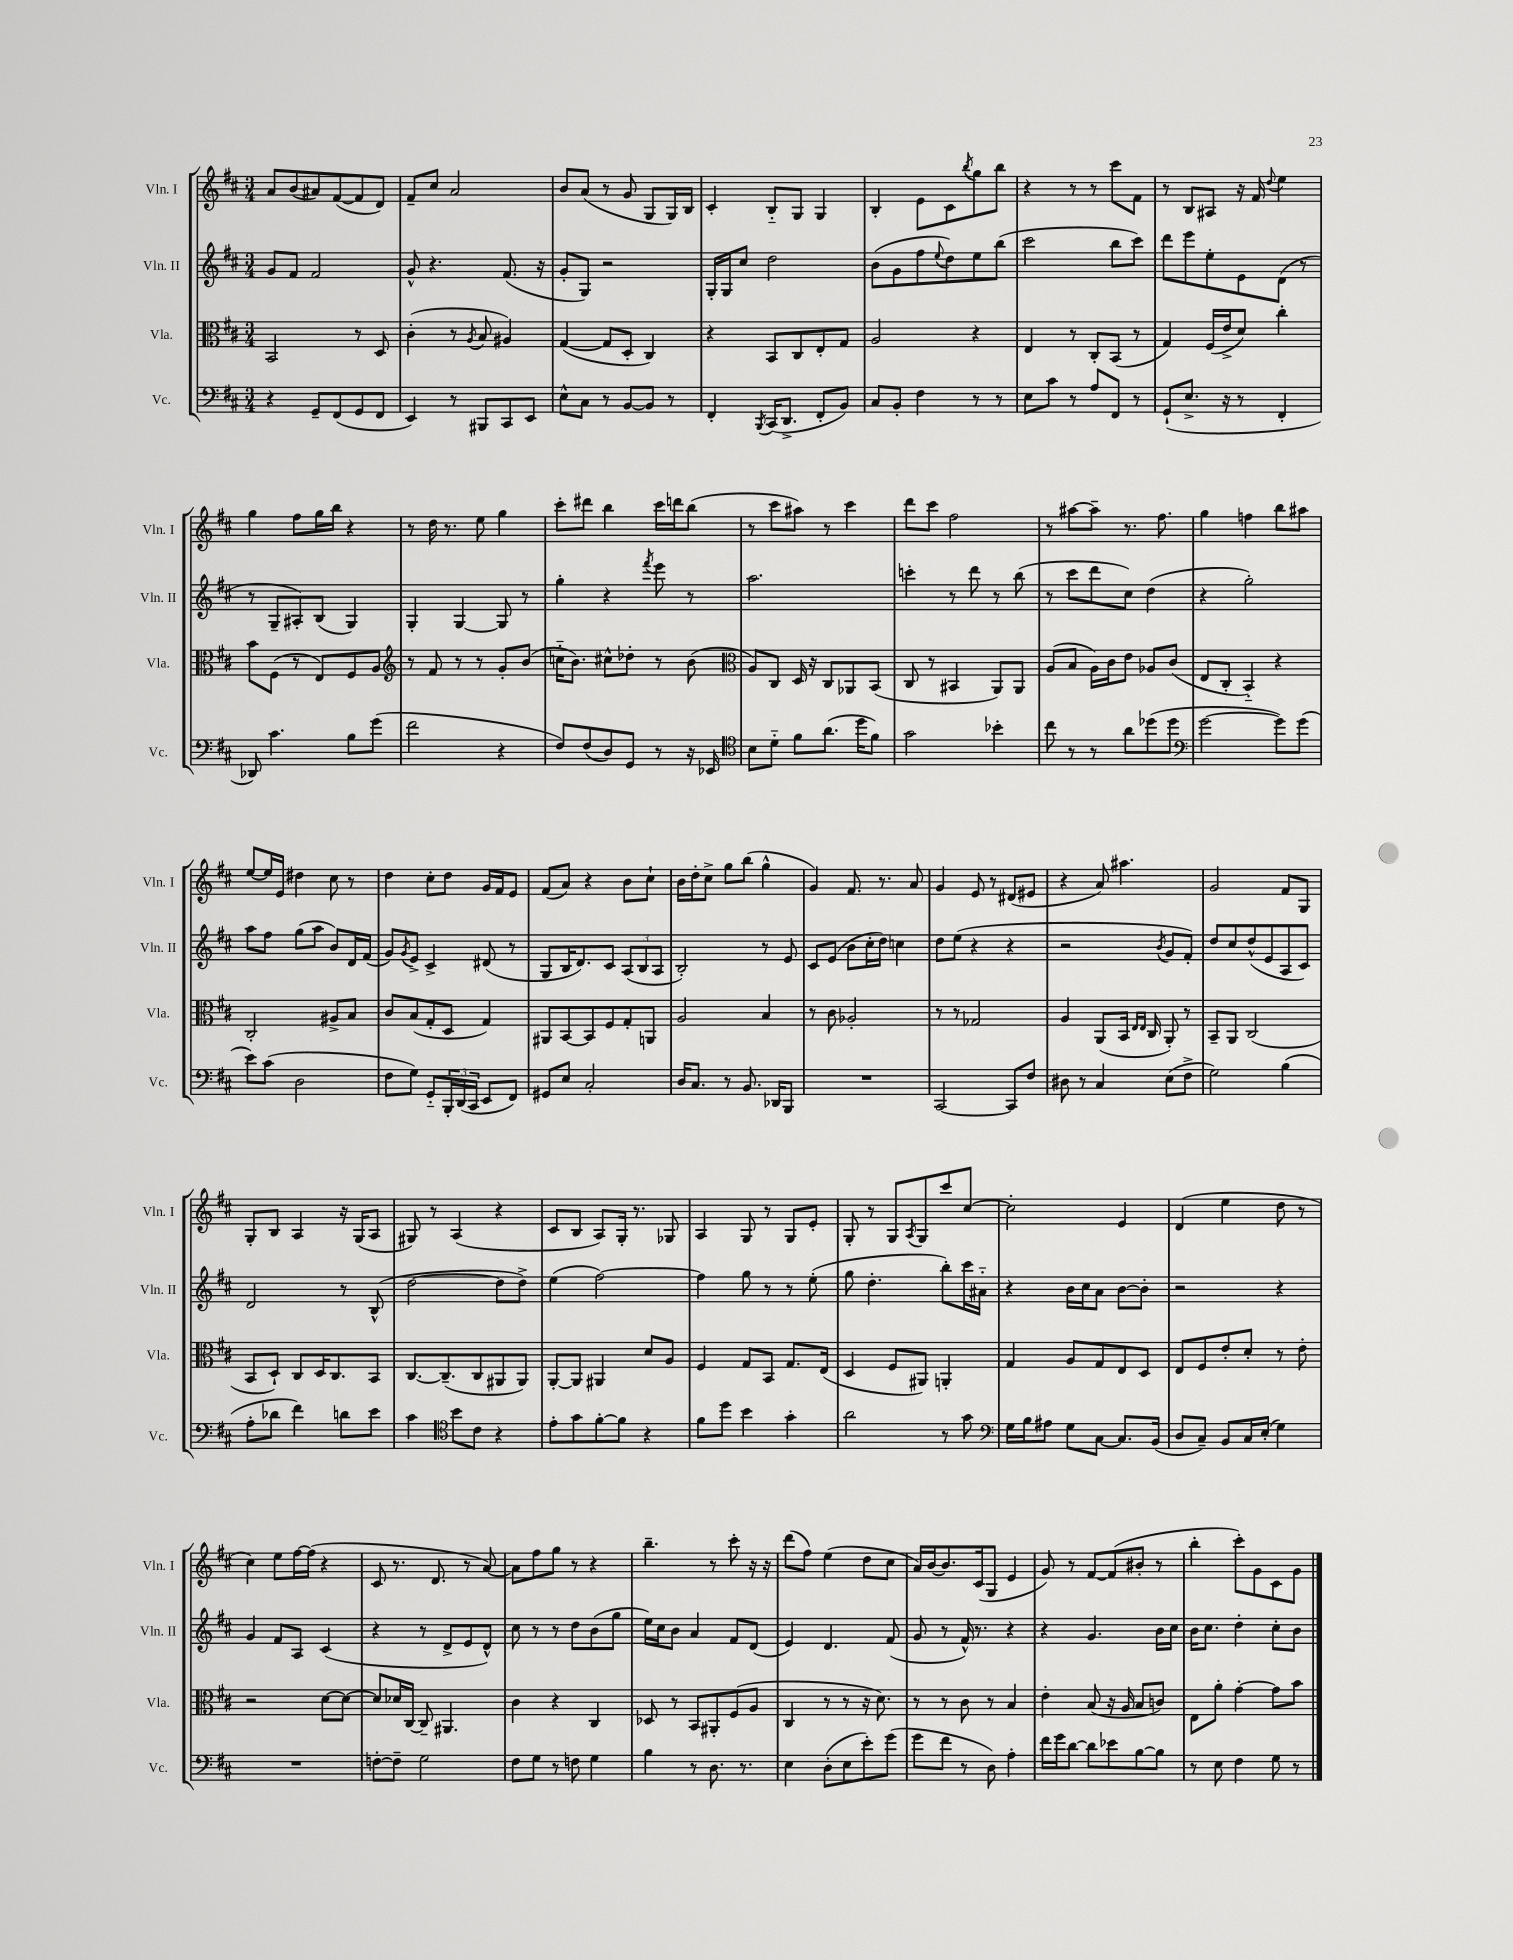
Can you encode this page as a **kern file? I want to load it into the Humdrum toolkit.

**kern	**kern	**kern	**kern
*part4	*part3	*part2	*part1
*staff4	*staff3	*staff2	*staff1
*I"Vc.	*I"Vla.	*I"Vln. II	*I"Vln. I
*I'Vc.	*I'Vla.	*I'Vln. II	*I'Vln. I
*clefF4	*clefC3	*clefG2	*clefG2
*k[f#c#]	*k[f#c#]	*k[f#c#]	*k[f#c#]
*M3/4	*M3/4	*M3/4	*M3/4
=82	=82	=82	=82
4r	2BB/	8g/L	8a/L
.	.	8f#/J	(8b/
8GG~/L	.	2f#/	8a#X/)
(8FF#/	.	.	([8f#/
8GG/	8r	.	8f#/]
8FF#/J	8D/	.	8d/J)
=83	=83	=83	=83
4EE/)	(4c#'\	8g^^/	8f#~/L
.	.	4.r	8cc#/J
8r	8r	.	2a/
.	8qA/	.	.
8BBB#X/L	8B/	.	.
8CC#/	4A#X/)	(8.f#/	.
8EE/J	.	.	.
.	.	16r	.
=84	=84	=84	=84
8E^^\L	([4G/	8g'/L	8b/L
8C#\J	.	8G/J)	(8a/J
8r	8G/L]	2r	8r
[8BB/L	8D'/J	.	8g/
8BB/J]	4C#/)	.	8G/L
8r	.	.	16G/L)
.	.	.	16B/JJ
=85	=85	=85	=85
4FF#'/	4r	16G'/LL	4c#'/
.	.	16G/J	.
.	.	8cc#/J	.
8qBBB/	.	.	.
(16CC#/KL	8BB/L	2dd\	8B/L
8.DD^/J	.	.	.
.	8C#/	.	8G/J
8FF#'/L	8E'/	.	4G/
8BB/J)	8G/J	.	.
=86	=86	=86	=86
8C#/L	2A/	(8b\L	4B'/
8BB'/J	.	8g\	.
4F#\	.	8ff#\	8e\L
.	.	8qqee/	.
.	.	8dd\)	8c#\
.	.	.	8qbb/
8r	4r	8ee\	8gg\
8r	.	(8bb\J	8bb\J
=87	=87	=87	=87
8E\L	4E/	2ccc#\	4r
8c#\J	.	.	.
8r	8r	.	8r
8A/L	8C#'/L	.	8r
8FF#/J	(8BB/J	8bb\L	8ccc#\L
8r	8r	8ccc#\J)	8f#\J
=88	=88	=88	=88
(8GG`/L	4G/)	8ddd\L	8r
8.E^/J	.	8eee\	8B/L
.	(16F#/LL	8ee'\	8A#X/J
16r	16e^/J	.	.
8r	8d/J)	8e\	16r
.	.	.	16f#/
.	.	.	8qqdd/
4FF#'/	4cc#'\	(8d\J	4ee\
.	.	8r	.
!!LO:LB:g=z
=89	=89	=89	=89
8DD-X/)	8b\L	8r	4gg\
4.c#\	(8F#\J	8G~/L	.
.	8r	8A#X'/)	8ff#\L
.	8E/L)	(8B/J	16gg\L
.	.	.	16bb\JJ
8B\L	8F#/	4G/)	4r
(8g\J	8A/J	.	.
=90	=90	=90	=90
*	*clefG2	*	*
2f#\	8r	4G'/	8r
.	8f#/	.	16dd\
.	.	.	8.r
.	8r	[4G/	.
.	8r	.	8ee\
4r	8g'/L	8G/]	4gg\
.	(8b/J	8r	.
=91	=91	=91	=91
8F#/L)	16ccn\KL	4gg'\	8ccc#'\L
.	8.b\J)	.	.
(8F#/	.	.	8ddd#X\J
8D/)	8cc#X^^\L	4r	4bb\
8GG/J	8dd-X'\J	.	.
.	.	8qfff#/	.
8r	8r	8eee\	16ccc#\LL
.	.	.	16dddn\J
16r	(8b\	8r	(8bb\J
16EE-X/	.	.	.
=92	=92	=92	=92
*clefC4	*clefC3	*	*
8B\L	8A/L)	2.aa\	8r
8d\J	8C#/J	.	8ccc#\L
8f#\L	16D/	.	8aa#X\J)
.	16r	.	.
(8.a\J	8C#/L	.	8r
.	8AA-X/	.	4ccc#\
16dd\KL	.	.	.
8f#\J)	(8BB/J	.	.
=93	=93	=93	=93
2g\	8C#/	4cccn'\	8ddd\L
.	8r	.	8ccc#\J
.	4BB#X/	8r	2ff#\
.	.	8ddd\	.
4b-X'\	8AA/L)	8r	.
.	8AA/J	(8bb\	.
=94	=94	=94	=94
8cc#\	(8A/L	8r	8r
8r	8B/J	8ccc#\L	[8aa#X\L
8r	16A\LL)	8ddd\	8aa#~\J]
.	16c#\J	.	.
8a\L	8e\J	8cc#\J)	8.r
(8dd-X\	8A-X/L	(4dd\	.
.	.	.	8.ff#\
8dd-\J	(8c#/J	.	.
=95	=95	=95	=95
*clefF4	*	*	*
[2g\	8E/L	4r	4gg\
.	8C#'/J	.	.
.	4BB/)	2gg'\)	4ffn\
8g\L])	4r	.	8bb\L
(8g\J	.	.	8aa#X\J
!!LO:LB:g=z
=96	=96	=96	=96
8e\L)	2C#'/	8aa\L	[8ee/L
(8c#\J	.	8ff#\J	16ee/L]
.	.	.	16e/JJ
2D\	.	(8gg\L	4dd#X\
.	.	8aa\J	.
.	8A#X^/L	8b/L)	8cc#\
.	8B/J	16d/L	8r
.	.	(16f#/JJ	.
=97	=97	=97	=97
8F#\L	8c#/L	8g/L)	4dd\
.	.	8qg/	.
8G\J)	(8B/	8e^/J	.
8GG/L	8G'/	4c#^/	8cc#'\L
24BBB'/L	8D/J	.	8dd\J
(24DD/	.	.	.
24CC#/JJ	.	.	.
8EE/L	4G/)	(8d#X/	16g/LL
.	.	.	16f#/J
8FF#/J)	.	8r	8e/J
=98	=98	=98	=98
8GG#X/L	8AA#X/L	8G/L	(8f#/L
8E/J	[8BB/	16B/K	8a/J)
.	.	8.d/)	.
2C#'/	8BB/]	.	4r
.	8F#/	8c#/J	.
.	8G'/	(12A/L	8b\L
.	.	12B/	.
.	8AAn/J	.	8cc#`\J
.	.	12A/J	.
=99	=99	=99	=99
16D/KL	2A/	2B'/)	16b\LL
8.C#/J	.	.	16dd'\J
.	.	.	8cc#^\J
8r	.	.	8gg\L
8.BB/	.	.	(8bb\J
.	4B/	8r	4gg^^\
16DD-X/KL	.	.	.
8BBB/J	.	8e/	.
=100	=100	=100	=100
2.r	8r	8c#/L	4g/)
.	8c#\	(8e/J	.
.	2A-X'/	8b\L	8.f#/
.	.	16cc#'\L	.
.	.	16dd\JJ)	8.r
.	.	4ccn\	.
.	.	.	8a/
=101	=101	=101	=101
[2CC#/	8r	8dd\L	4g/
.	8r	(8ee\J	.
.	2G-X/	4r	8e/
.	.	.	8r
8CC#/L]	.	4r	(8d#X/L
8F#/J	.	.	8e#X/J
=102	=102	=102	=102
8D#X\	4A/	2r	4r
8r	.	.	.
4C#/	(8AA/L	.	8a/)
.	16BB/Jk	.	4.aa#X\
.	16qqE/LL	.	.
.	16qqE/JJ	.	.
.	16C#/	.	.
.	.	8qb/	.
(8E\L	8AA'/)	8g/L	.
8F#^\J	8r	8f#'/J)	.
=103	=103	=103	=103
2G\)	8BB~/L	8dd/L	2g/
.	8AA/J	8cc#/	.
.	(2C#/	(8dd^^/	.
.	.	8e/	.
(4B\	.	8A/	8f#/L
.	.	8c#/J)	8G/J
!!LO:LB:g=z
=104	=104	=104	=104
8A'\L	8BB/L	2d/	8G'/L
8d-X\J	8D`/J)	.	8B/J
4f#\)	8C#/L	.	4A/
.	16D/K	.	.
.	8.C#/	.	.
8dn\L	.	8r	16r
.	.	.	(16G/KL
8e\J	8BB/J	(8B^^/	8A/J
=105	=105	=105	=105
4c#\	[8.C#/L	[2dd\	8G#X/)
.	.	.	8r
.	(8.C#~/]	.	.
*clefC4	*	*	*
8b\L	.	.	(4A/
8c#\J	8C#/	.	.
4r	8AA#X/	8dd\L]	4r
.	8AA#/J)	8dd^\J)	.
=106	=106	=106	=106
8e'\L	[8AA'/L	(4ee\	8c#/L
8g\	8AA/J]	.	8B/J
[8f#'\	4AA#X/	[2ff#\)	8A/L)
8f#\J]	.	.	16G'/Jk
.	.	.	8.r
4r	8d/L	.	.
.	8A/J	.	8G-X/
=107	=107	=107	=107
8f#\L	4F#/	4ff#\]	4A/
8dd\J	.	.	.
4b\	8G/L	8gg\	8G/
.	8BB/J	8r	8r
4g'\	8.G/L	8r	8G/L
.	.	(8ee'\	8e'/J
.	(16E/Jk	.	.
=108	=108	=108	=108
2a\	4D/	8gg\	8G'/
.	.	4.dd'\	8r
.	8F#/L	.	8G/L
.	.	.	8qA/
.	8AA#X/J)	.	8G/
8r	4AAn'/	8bb'\L)	8ccc#/
8g\	.	16ccc#\L	[8cc#/J
.	.	16a#X\JJ	.
=109	=109	=109	=109
*clefF4	*	*	*
16G\LL	4G/	4r	2cc#'\]
16B\J	.	.	.
8A#X\J	.	.	.
8G\L	8A/L	16b\LL	.
.	.	16cc#\J	.
[8C#\J	8G/	8a\J	.
8.C#/L]	8E/	[8b\L	4e/
.	8D/J	8b'\J]	.
(16BB/Jk	.	.	.
=110	=110	=110	=110
8D/L	8E/L	2r	(4d/
8C#~/J)	8F#/	.	.
8BB/L	8e'/	.	4ee\
16C#/L	8d'/J	.	.
(16E'/JJ	.	.	.
4G\)	8r	4r	8dd\
.	8e'\	.	8r
!!LO:LB:g=z
=111	=111	=111	=111
2.r	2r	4g/	4cc#\)
.	.	8f#/L	8ee\L
.	.	8A/J	[16ff#\L
.	.	.	(16ff#\JJ]
.	[8d\L	(4c#/	4r
.	8d\J_	.	.
=112	=112	=112	=112
[8Fn'\L	8d/L]	4r	8c#/
8F~\J]	16d-X/L	.	8.r
.	[16C#/JJ	.	.
2G\	8C#~/]	8r	.
.	.	.	8.d/
.	4.AA#X/	8d^/L	.
.	.	8e/	8r
.	.	8d^^/J)	[8a/)
=113	=113	=113	=113
8F#\L	4c#\	8cc#\	8a\L]
8G\J	.	8r	8ff#\
8r	4r	8r	8gg\J
8Fn\	.	8dd\L	8r
4G\	4C#/	(8b\	4r
.	.	8gg\J	.
=114	=114	=114	=114
4B\	8D-X/	16ee\LL)	4.bb~\
.	.	16cc#\J	.
.	8r	8b\J	.
8r	8BB/L	4a/	.
8.D\	8AA#X'/	.	8r
.	(8F#/	8f#/L	8ccc#'\
8.r	.	.	.
.	8A/J	(8d/J	16r
.	.	.	16r
=115	=115	=115	=115
4E\	4C#/	4e/)	(8ddd\L
.	.	.	8ff#\J)
(8D'\L	8r	4.d/	(4ee\
8E\	8r	.	.
8e'\)	16r	.	8dd\L
.	8.d\)	.	.
(8g\J	.	(8f#/	8cc#\J
=116	=116	=116	=116
8g\L	8r	8g/	16a/LL)
.	.	.	[16b/J
8f#\J	8r	8r	8.b/]
8r	8c#\	16f#^^/)	.
.	.	8.r	(16c#/k
8D\)	8r	.	8G/J
4A'\	4B/	4r	4e/
=117	=117	=117	=117
16f#\LL	4e'\	4r	8g/)
16g\J	.	.	.
[8d\J	.	.	8r
8d\L]	(8B/	4.g/	[8f#/L
8e-X\	16r	.	(8f#/]
.	16A/	.	.
[8B\	8B/L	.	8b#X'/J
8B\J]	8cn/J)	16b\LL	8r
.	.	16cc#\JJ	.
=118	=118	=118	=118
8r	8E\L	16b\KL	4bb'\
.	.	8.cc#\J	.
8E\	8a'\J	.	.
4F#\	[4g'\	4dd'\	8ccc#'\L)
.	.	.	8g\
8G\	8g\L]	8cc#'\L	8c#\
8r	8b\J	8b\J	8g\J
==	==	==	==
*-	*-	*-	*-
